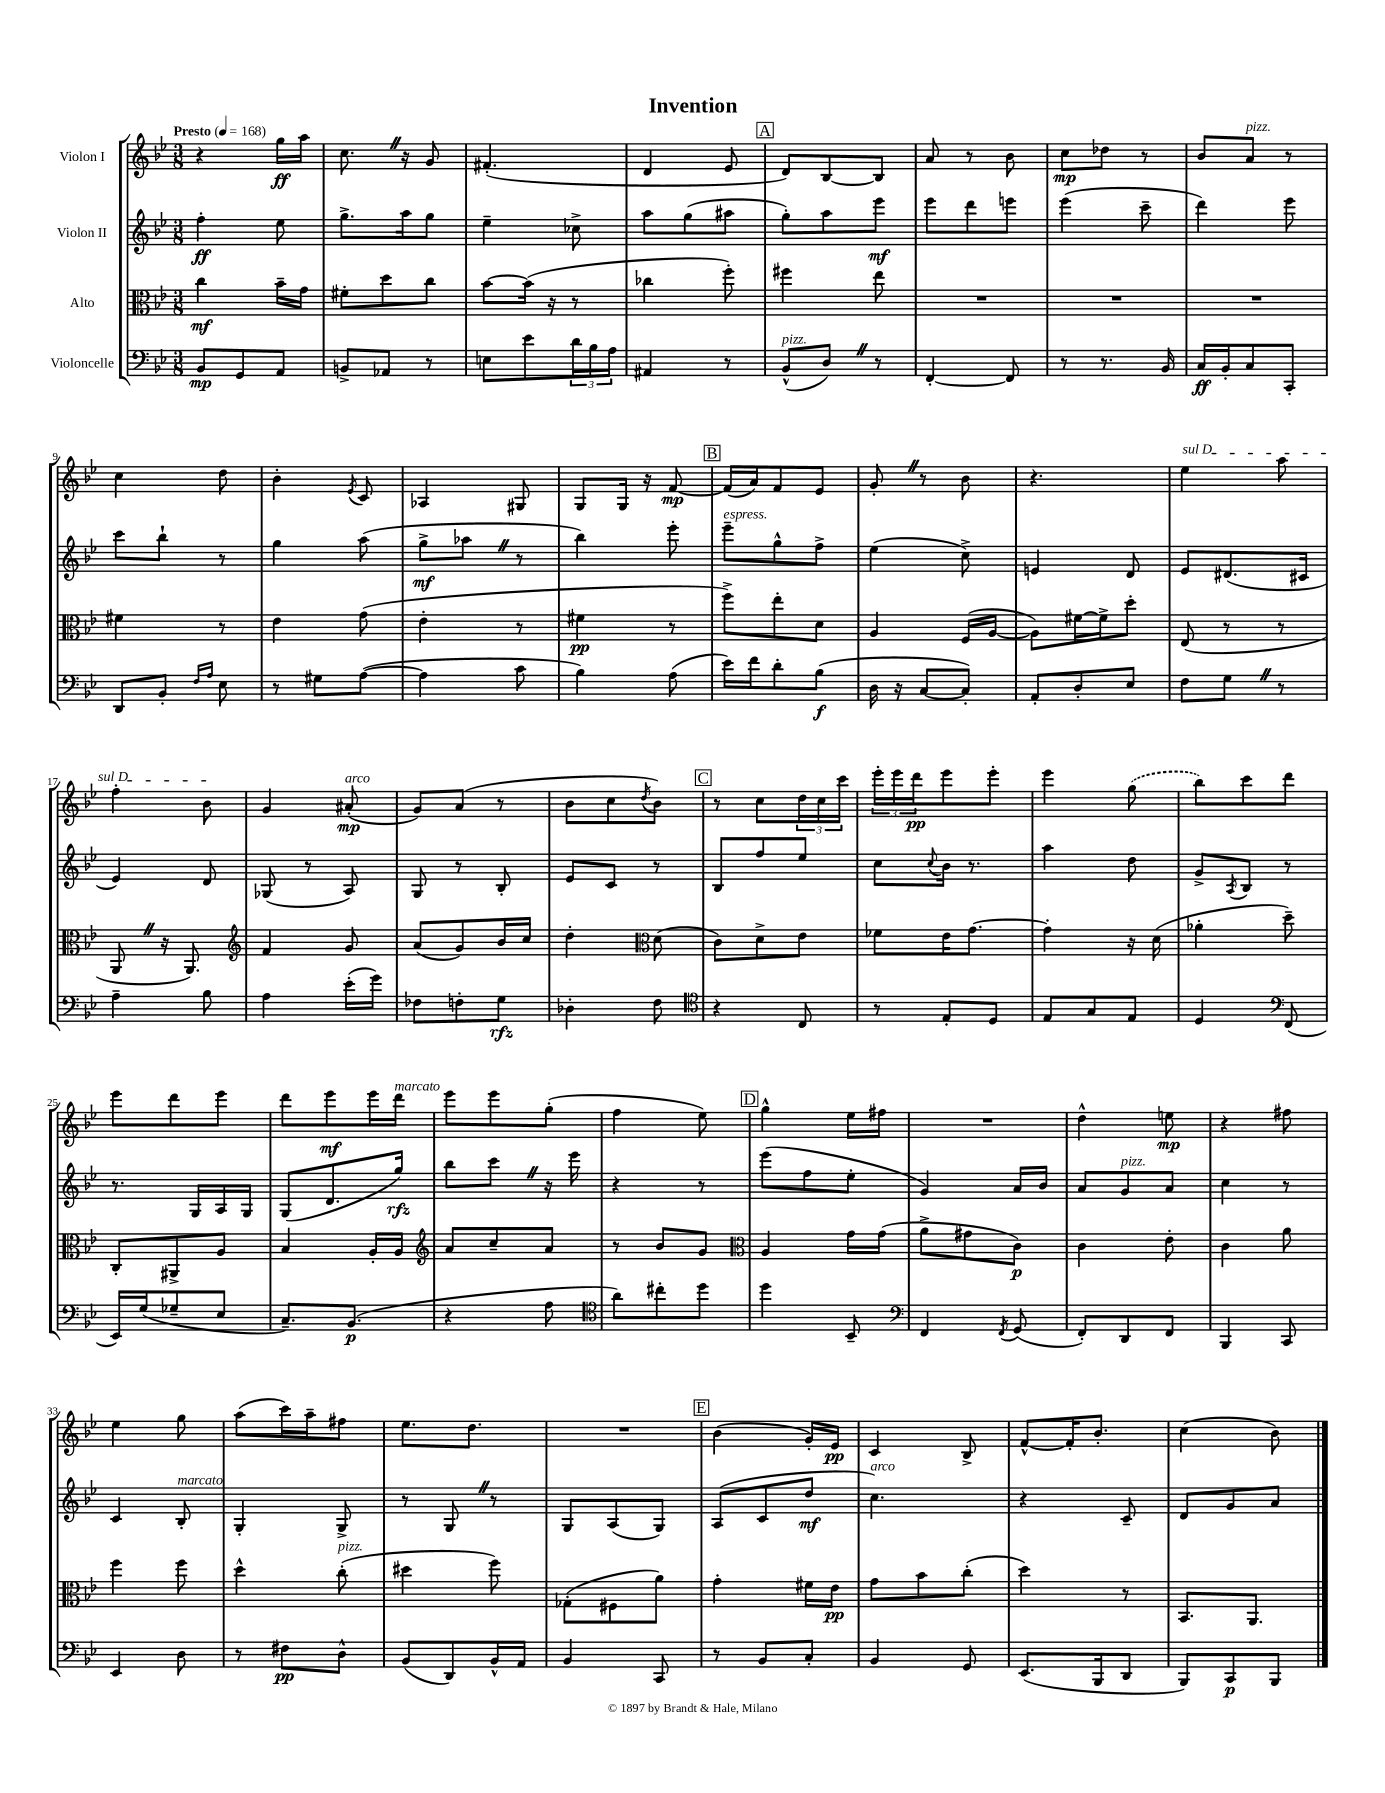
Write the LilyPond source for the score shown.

\header { title = "Invention" }
<<
\new StaffGroup <<
\new Staff = "s0" \with { instrumentName = "Violon I" } {
    \clef treble \key bes \major \numericTimeSignature \time 3/8 \tempo "Presto" 4 = 168
    r4 g''16\ff a''16 |
    c''8. \once \override BreathingSign.text = \markup { \musicglyph "scripts.caesura.straight" } \breathe r16 g'8 |
    fis'4.-.( |
    d'4 ees'8 |
    \mark \markup { \box "A" } d'8) bes8~ bes8 |
    a'8 r8 bes'8 |
    c''8\mp des''8 r8 |
    bes'8 a'8^\markup { \italic "pizz." } r8 |
    c''4 d''8 |
    bes'4-. \acciaccatura { ees'8 } c'8 |
    aes4 gis8 |
    g8 g16 r16 f'8~\mp |
    \mark \markup { \box "B" } f'16( a'16) f'8 ees'8 |
    g'8-. \once \override BreathingSign.text = \markup { \musicglyph "scripts.caesura.straight" } \breathe r8 bes'8 |
    r4. |
    \once \override TextSpanner.bound-details.left.text = \markup { \italic "sul D" } ees''4\startTextSpan a''8 |
    f''4-. bes'8\stopTextSpan |
    g'4 ais'8-.\mp^\markup { \italic "arco" }( |
    g'8) a'8( r8 |
    bes'8 c''8 \acciaccatura { d''8 } bes'8) |
    \mark \markup { \box "C" } r8 c''8 \tuplet 3/2 { d''16 c''16 c'''16 } |
    \tuplet 3/2 { ees'''16-. ees'''16 d'''16\pp } ees'''8 ees'''8-. |
    ees'''4 \once \slurDashed g''8( |
    bes''8) c'''8 d'''8 |
    ees'''8 d'''8 ees'''8 |
    d'''8 ees'''8\mf ees'''16 d'''16^\markup { \italic "marcato" } |
    ees'''8 ees'''8 g''8-.( |
    f''4 ees''8) |
    \mark \markup { \box "D" } g''4-^ ees''16 fis''16 |
    R4. |
    d''4-^ e''8\mp |
    r4 fis''8 |
    ees''4 g''8 |
    a''8( c'''16) a''16-- fis''8 |
    ees''8. d''8. |
    R4. |
    \mark \markup { \box "E" } bes'4( g'16-.) ees'16\pp |
    c'4 bes8-> |
    f'8~-^ f'16-. bes'8.-. |
    c''4( bes'8) \bar "|." |
}
\new Staff = "s1" \with { instrumentName = "Violon II" } {
    \clef treble \key bes \major \numericTimeSignature \time 3/8
    f''4-.\ff ees''8 |
    g''8.-> a''16 g''8 |
    ees''4-- ces''8-> |
    a''8 g''8( ais''8 |
    \mark \markup { \box "A" } g''8-.) a''8 ees'''8\mf |
    ees'''8 d'''8 e'''8 |
    ees'''4( c'''8-- |
    d'''4) ees'''8 |
    c'''8 bes''8-! r8 |
    g''4 a''8( |
    g''8->\mf aes''8 \once \override BreathingSign.text = \markup { \musicglyph "scripts.caesura.straight" } \breathe r8 |
    bes''4) ees'''8-. |
    \mark \markup { \box "B" } ees'''8--^\markup { \italic "espress." } g''8-^ f''8-> |
    ees''4( c''8->) |
    e'4 d'8 |
    ees'8 dis'8.( cis'16 |
    ees'4) d'8 |
    ges8( r8 a8) |
    g8 r8 bes8-. |
    ees'8 c'8 r8 |
    \mark \markup { \box "C" } bes8 f''8 ees''8 |
    c''8 \appoggiatura { c''8 } bes'16 r8. |
    a''4 d''8 |
    g'8-> \acciaccatura { a8 } bes8 r8 |
    r8. g16 a16 g16 |
    g8( d'8. g''16\rfz) |
    bes''8 c'''8 \once \override BreathingSign.text = \markup { \musicglyph "scripts.caesura.straight" } \breathe r16 ees'''16 |
    r4 r8 |
    \mark \markup { \box "D" } ees'''8( f''8 ees''8-. |
    g'4) a'16 bes'16 |
    a'8 g'8^\markup { \italic "pizz." } a'8 |
    c''4 r8 |
    c'4 bes8-.^\markup { \italic "marcato" } |
    g4-. g8-> |
    r8 g8 \once \override BreathingSign.text = \markup { \musicglyph "scripts.caesura.straight" } \breathe r8 |
    g8 a8( g8) |
    \mark \markup { \box "E" } a8( c'8 d''8\mf |
    c''4.^\markup { \italic "arco" }) |
    r4 c'8-- |
    d'8 g'8 a'8 \bar "|." |
}
\new Staff = "s2" \with { instrumentName = "Alto" } {
    \clef alto \key bes \major \numericTimeSignature \time 3/8
    c''4\mf bes'16-- g'16 |
    fis'8-. d''8 c''8 |
    bes'8~ bes'16( r16 r8 |
    ces''4 f''8-.) |
    \mark \markup { \box "A" } fis''4 ees''8 |
    R4. |
    R4. |
    R4. |
    fis'4 r8 |
    ees'4 g'8( |
    ees'4-. r8 |
    fis'4\pp r8 |
    \mark \markup { \box "B" } f''8->) ees''8-. d'8 |
    a4 f16( a16~ |
    a8) fis'16~ fis'16-> d''8-. |
    ees8( r8 r8 |
    a,8 \once \override BreathingSign.text = \markup { \musicglyph "scripts.caesura.straight" } \breathe r16 a,8.) |
    \clef treble f'4 g'8 |
    a'8( g'8) bes'16 c''16 |
    d''4-. \clef alto d'8( |
    \mark \markup { \box "C" } c'8) d'8-> ees'8 |
    fes'8 ees'16 g'8.~ |
    g'4-. r16 d'16( |
    aes'4-. d''8--) |
    c8-. ais,8-> a8 |
    bes4 a16-. a16 |
    \clef treble a'8 c''8-- a'8 |
    r8 bes'8 g'8 |
    \mark \markup { \box "D" } \clef alto a4 g'16 g'16( |
    a'8-> gis'8 c'8\p) |
    c'4 ees'8-. |
    c'4 a'8 |
    f''4 f''8 |
    d''4-^ c''8-.^\markup { \italic "pizz." }( |
    dis''4 f''8) |
    ges8-.( fis8 a'8) |
    \mark \markup { \box "E" } g'4-. fis'16 ees'16\pp |
    g'8 bes'8 c''8-.( |
    d''4) r8 |
    bes,8. a,8. \bar "|." |
}
\new Staff = "s3" \with { instrumentName = "Violoncelle" } {
    \clef bass \key bes \major \numericTimeSignature \time 3/8
    bes,8\mp g,8 a,8 |
    b,8-> aes,8 r8 |
    e8 ees'8 \tuplet 3/2 { d'16 bes16 a16 } |
    ais,4 r8 |
    \mark \markup { \box "A" } bes,8-^^\markup { \italic "pizz." }( d8) \once \override BreathingSign.text = \markup { \musicglyph "scripts.caesura.straight" } \breathe r8 |
    f,4~-. f,8 |
    r8 r8. bes,16 |
    c16\ff bes,16-. c8 c,8-. |
    d,8 bes,8-. \grace { f16 a16 } ees8 |
    r8 gis8 a8~( |
    a4 c'8 |
    bes4) a8( |
    \mark \markup { \box "B" } ees'16) f'16 d'8-. bes8\f( |
    d16 r16 c8~ c8-.) |
    a,8-. d8-. ees8 |
    f8 g8 \once \override BreathingSign.text = \markup { \musicglyph "scripts.caesura.straight" } \breathe r8 |
    a4-- bes8 |
    a4 ees'16-.( g'16) |
    fes8 f8-. g8\rfz |
    des4-. f8 |
    \mark \markup { \box "C" } \clef tenor r4 c8 |
    r8 ees8-. d8 |
    ees8 g8 ees8 |
    d4 \clef bass f,8( |
    ees,16) g16( ges8-- ees8 |
    c8.--) bes,8.\p( |
    r4 a8 |
    \clef tenor a'8) cis''8-. d''8 |
    \mark \markup { \box "D" } d''4 bes,8-- |
    \clef bass f,4 \acciaccatura { f,8 } g,8( |
    f,8-.) d,8 f,8 |
    bes,,4 c,8 |
    ees,4 d8 |
    r8 fis8\pp d8-^ |
    bes,8( d,8) bes,16-^ a,16 |
    bes,4 c,8 |
    \mark \markup { \box "E" } r8 bes,8 c8-. |
    bes,4 g,8 |
    ees,8.( bes,,16 d,8 |
    bes,,8) c,8\p bes,,8 \bar "|." |
}
>>
>>
